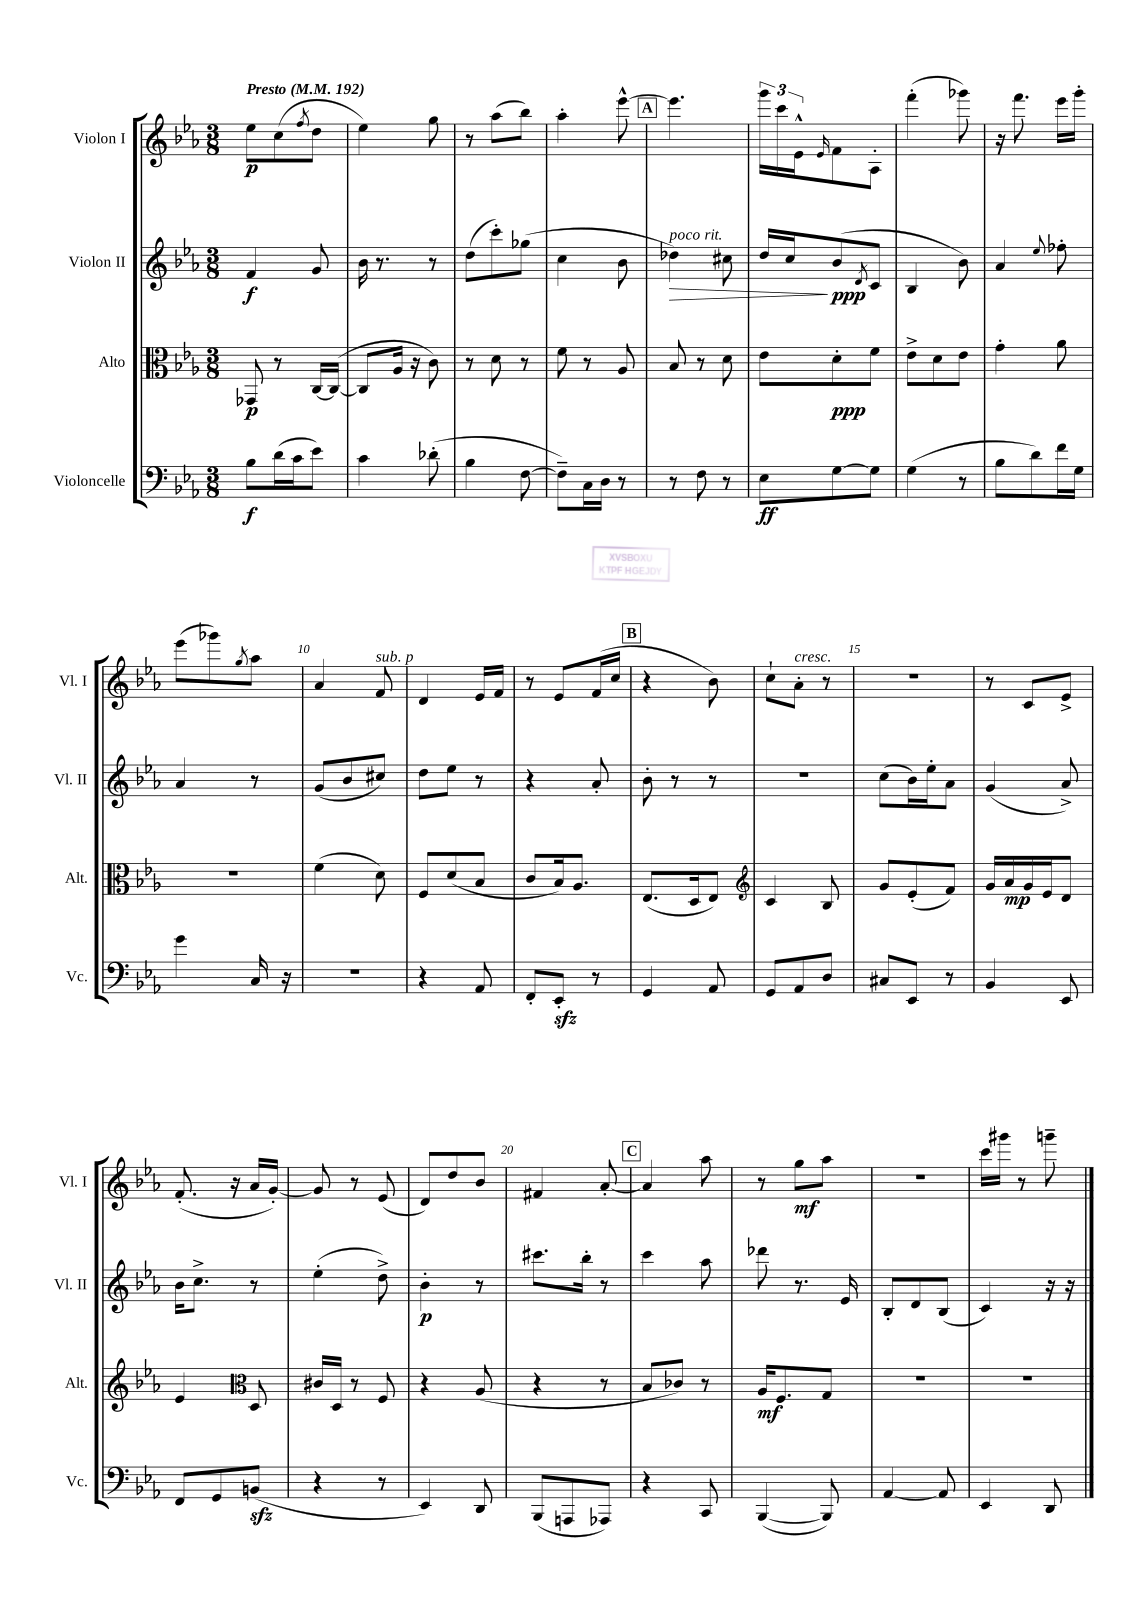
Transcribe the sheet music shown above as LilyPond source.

<<
\new StaffGroup <<
\new Staff = "s0" \with { instrumentName = "Violon I" shortInstrumentName = "Vl. I" } {
    \clef treble \key ees \major \numericTimeSignature \time 3/8 \tempo "Presto" 4 = 192
    ees''8\p c''8( \acciaccatura { f''8 } d''8 |
    ees''4) g''8 |
    r8 aes''8( bes''8) |
    aes''4-. ees'''8~-^ |
    \mark \markup { \box "A" } ees'''4. |
    \tuplet 3/2 { g'''16 c'''16 ees'16-^ } \grace { ees'16 } f'8 aes8-. |
    f'''4-.( ges'''8) |
    r16 f'''8. ees'''16 g'''16-. |
    ees'''8( ges'''8) \acciaccatura { g''8 } aes''8 |
    aes'4 f'8^\markup { \italic "sub. p" } |
    d'4 ees'16 f'16 |
    r8 ees'8 f'16( c''16 |
    \mark \markup { \box "B" } r4 bes'8) |
    c''8-! aes'8-.^\markup { \italic "cresc." } r8 |
    R4. |
    r8 c'8 ees'8-> |
    f'8.-.( r16 aes'16 g'16~-.) |
    g'8 r8 ees'8( |
    d'8) d''8 bes'8 |
    fis'4 aes'8~-. |
    \mark \markup { \box "C" } aes'4 aes''8 |
    r8 g''8\mf aes''8 |
    r4. |
    c'''16 gis'''16 r8 g'''8-- \bar "|." |
}
\new Staff = "s1" \with { instrumentName = "Violon II" shortInstrumentName = "Vl. II" } {
    \clef treble \key ees \major \numericTimeSignature \time 3/8
    f'4\f g'8 |
    bes'16 r8. r8 |
    d''8( c'''8-.) ges''8( |
    c''4 bes'8 |
    \mark \markup { \box "A" } des''4\>^\markup { \italic "poco rit." }) cis''8 |
    d''16 c''16\! bes'8\ppp( \acciaccatura { d'8 } c'8 |
    bes4 bes'8) |
    aes'4 \appoggiatura { ees''8 } fes''8-. |
    aes'4 r8 |
    g'8( bes'8 cis''8) |
    d''8 ees''8 r8 |
    r4 aes'8-. |
    \mark \markup { \box "B" } bes'8-. r8 r8 |
    R4. |
    c''8( bes'16) ees''16-. aes'8 |
    g'4( aes'8->) |
    bes'16 c''8.-> r8 |
    ees''4-.( d''8->) |
    bes'4-.\p r8 |
    cis'''8. bes''16-. r8 |
    \mark \markup { \box "C" } c'''4 aes''8 |
    des'''8 r8. ees'16 |
    bes8-. d'8 bes8( |
    c'4) r16 r16 \bar "|." |
}
\new Staff = "s2" \with { instrumentName = "Alto" shortInstrumentName = "Alt." } {
    \clef alto \key ees \major \numericTimeSignature \time 3/8
    ges,8\p r8 c16~ c16~( |
    c8 aes16 r16 c'8) |
    r8 d'8 r8 |
    f'8 r8 aes8 |
    \mark \markup { \box "A" } bes8 r8 d'8 |
    ees'8 d'8-.\ppp f'8 |
    ees'8-> d'8 ees'8 |
    g'4-. aes'8 |
    R4. |
    f'4( d'8) |
    f8 d'8( bes8 |
    c'8 bes16) aes8. |
    \mark \markup { \box "B" } ees8.( d16 ees8) |
    \clef treble c'4 bes8 |
    g'8 ees'8-.( f'8) |
    g'16 aes'16\mp g'16 ees'16 d'8 |
    ees'4 \clef alto d8 |
    cis'16 d16 r8 f8 |
    r4 aes8( |
    r4 r8 |
    \mark \markup { \box "C" } bes8 ces'8) r8 |
    aes16\mf f8. g8 |
    R4. |
    R4. \bar "|." |
}
\new Staff = "s3" \with { instrumentName = "Violoncelle" shortInstrumentName = "Vc." } {
    \clef bass \key ees \major \numericTimeSignature \time 3/8
    bes8\f d'16( c'16 ees'8) |
    c'4 des'8-.( |
    bes4 f8~ |
    f8--) c16 d16 r8 |
    \mark \markup { \box "A" } r8 f8 r8 |
    ees8\ff g8~ g8 |
    g4( r8 |
    bes8 d'8) f'16 g16 |
    g'4 c16 r16 |
    R4. |
    r4 aes,8 |
    f,8-. ees,8-.\sfz r8 |
    \mark \markup { \box "B" } g,4 aes,8 |
    g,8 aes,8 d8 |
    cis8 ees,8 r8 |
    bes,4 ees,8 |
    f,8 g,8 b,8\sfz( |
    r4 r8 |
    ees,4) d,8 |
    bes,,8( a,,8 aes,,8) |
    \mark \markup { \box "C" } r4 c,8 |
    bes,,4~( bes,,8) |
    aes,4~ aes,8 |
    ees,4 d,8 \bar "|." |
}
>>
>>
\layout { \context { \Score \override BarNumber.break-visibility = ##(#f #t #t) barNumberVisibility = #(every-nth-bar-number-visible 5) } }
